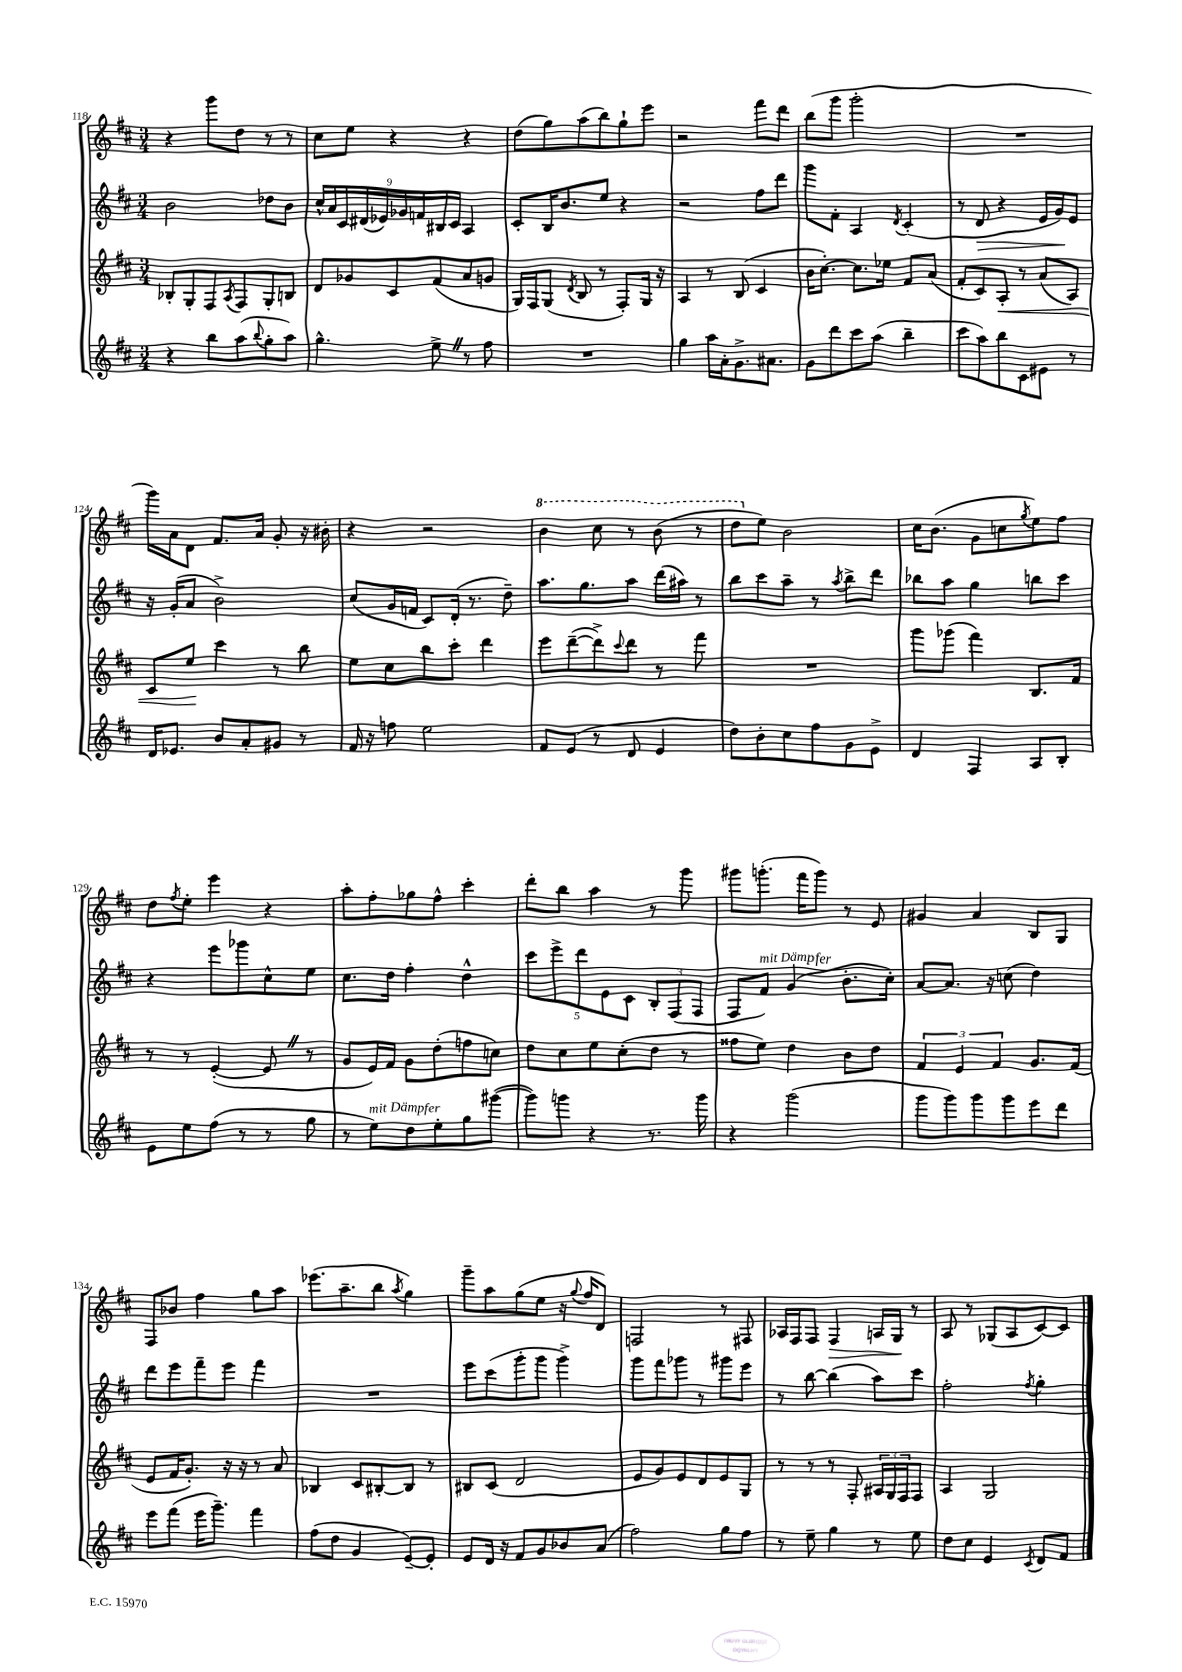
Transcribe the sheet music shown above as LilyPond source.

<<
\new StaffGroup <<
\new Staff = "s0" {
    \clef treble \key d \major \numericTimeSignature \time 3/4
    r4 g'''8 d''8 r8 r8 |
    cis''8 e''8 r4 r4 |
    d''8( g''8) a''8( b''8) g''8-! e'''8 |
    r2 fis'''8 d'''8 |
    b''8( g'''8 g'''2-. |
    R2. |
    g'''16) a'16 d'8 fis'8. a'16 g'8-. r16 bis'16-. |
    r4 r2 |
    \ottava #1 b''4 cis'''8 r8 b''8( r8 |
    d'''8 \ottava #0 e''8) b'2 |
    cis''16 b'8.( g'8 c''8 \acciaccatura { g''8 } e''8) fis''8 |
    d''8 \acciaccatura { fis''8 } e''8-. e'''4 r4 |
    a''8-. fis''8-. ges''8 fis''8-^ cis'''4-. |
    d'''8-. b''8 a''4 r8 g'''8 |
    gis'''8 g'''8.-.( fis'''16 g'''8) r8 e'8 |
    gis'4 a'4 b8 g8 |
    fis8 bes'8 fis''4 g''8 a''8 |
    ees'''8.( a''8.-- b''8 \acciaccatura { a''8 } g''4) |
    g'''8-- a''8 g''8( e''8 r16 \appoggiatura { g''8 } fis''16 d'8) |
    f2 r8 fis8 |
    aes16 fis16 fis8 fis4\> a16 g16\! r8 |
    a8 r8 ges8( a8 cis'8~) cis'8 \bar "|." |
}
\new Staff = "s1" {
    \clef treble \key d \major \numericTimeSignature \time 3/4
    b'2 des''8 b'8 |
    \tuplet 9/8 { cis''16-^ a'16 cis'16 dis'16( ees'16) ges'16 f'16 bis16 cis'16 } a4 |
    cis'8-. b16 b'8. e''8 r4 |
    r2 fis''8 d'''8 |
    g'''8 fis'8-. a4 \acciaccatura { d'8 } cis'4-.( |
    r8 d'8\> r4 e'16 g'16\!) e'8 |
    r16 g'16-.( a'8 b'2->) |
    cis''8( g'16 f'16 cis'8) d'16-.( r8. d''8--) |
    a''8. g''8. a''8 d'''16( ais''16) r8 |
    b''8 cis'''8 a''8-- r8 \acciaccatura { a''8 } b''8-> d'''8 |
    bes''8 a''8 g''4 b''8 cis'''8 |
    r4 e'''8 ges'''8 cis''8-^ e''8 |
    cis''8. d''16 fis''4-. d''4-^ |
    \tuplet 5/4 { cis'''8 e'''8-> d'''8 e'8 cis'8 } \tuplet 3/2 { b8-. fis8( fis8 } |
    fis8 fis'8^\markup { \italic "mit Dämpfer" }) g'4( b'8.-. cis''16-.) |
    a'8~ a'8. r16 c''8( d''4) |
    d'''8 e'''8 fis'''8-- e'''8 fis'''4 |
    R2. |
    e'''8 cis'''8( g'''8-. g'''8 g'''4->) |
    g'''8 fis'''8 ges'''8 r8 gis'''8 e'''8 |
    r8 b''8~ b''4( a''8) cis'''8 |
    fis''2-. \acciaccatura { fis''8 } g''4-. \bar "|." |
}
\new Staff = "s2" {
    \clef treble \key d \major \numericTimeSignature \time 3/4
    bes8-. g8-. fis8 \acciaccatura { a8 } fis8 g8-. b8 |
    d'8 ges'8 cis'8 fis'8( a'8 g'8 |
    g16) fis16 g8( \acciaccatura { d'8 } b8 r8 fis8-.) g16 r16 |
    a4 r8 b8( cis'4 |
    b'16 cis''8.~-.) cis''8. ees''16 fis'8 a'8( |
    fis'8-. cis'8) a8-.\< r8 a'8( a8) |
    cis'8 e''8\! cis'''4 r8 b''8 |
    e''8 cis''8 b''8 cis'''8-. d'''4 |
    e'''8 d'''8~--( d'''8->) \appoggiatura { cis'''8 } d'''8 r8 fis'''8 |
    R2. |
    g'''8 ges'''8( fis'''4) b8. fis'16 |
    r8 r8 e'4~-.( e'8 \once \override BreathingSign.text = \markup { \musicglyph "scripts.caesura.straight" } \breathe r8 |
    g'8 e'16) fis'16 g'8 d''8-.( f''8 c''8) |
    d''8 cis''8 e''8 cis''8-.( d''8 r8 |
    fisis''8 e''8) d''4 b'8 d''8 |
    \tuplet 3/2 { fis'4 e'4 fis'4 } g'8. fis'16( |
    e'8 fis'16 g'8.-.) r16 r16 r8 a'8 |
    bes4 cis'8 bis8~-. bis8 r8 |
    bis8 cis'8( d'2 |
    e'8 g'8) e'8 d'8 e'8 g8 |
    r8 r8 r8 fis8-. \tuplet 3/2 { ais16 g16 fis16 } fis8 |
    a4 g2 \bar "|." |
}
\new Staff = "s3" {
    \clef treble \key d \major \numericTimeSignature \time 3/4
    r4 b''8 a''8( \appoggiatura { b''8 } g''8-. a''8) |
    g''4.-^ e''8-> \once \override BreathingSign.text = \markup { \musicglyph "scripts.caesura.straight" } \breathe r8 fis''8 |
    R2. |
    g''4 a''16 a'16-. g'8.-> ais'8. |
    g'8 d'''8 cis'''8 a''8( b''4-- |
    cis'''8 a''8) b''8 cis'8 eis'8 r8 |
    d'16 ees'8. b'8 a'8-. gis'8 r8 |
    fis'16 r16 f''8 e''2 |
    fis'8 e'8( r8 d'8 e'4 |
    d''8) b'8-. cis''8 fis''8 g'8 e'8-> |
    d'4 fis4 a8 b8-. |
    e'8 e''8 fis''8( r8 r8 g''8 |
    r8 e''8^\markup { \italic "mit Dämpfer" }) d''8 e''8-. g''8 gis'''8~( |
    gis'''8) g'''8 r4 r8. g'''16 |
    r4 g'''2( |
    g'''8 g'''8) g'''8 g'''8 e'''8 d'''8 |
    e'''8 fis'''8( e'''16 g'''8.--) fis'''4 |
    fis''8( d''8 g'4 e'8~--) e'8-. |
    e'8 d'16 r16 fis'8 g'8 bes'8 a'8( |
    fis''2) g''8 fis''8 |
    r8 e''8-- g''4 r8 e''8 |
    d''8 cis''8 e'4 \acciaccatura { cis'8 } d'8 fis'8 \bar "|." |
}
>>
>>
\layout { \context { \Score currentBarNumber = #118 } }
